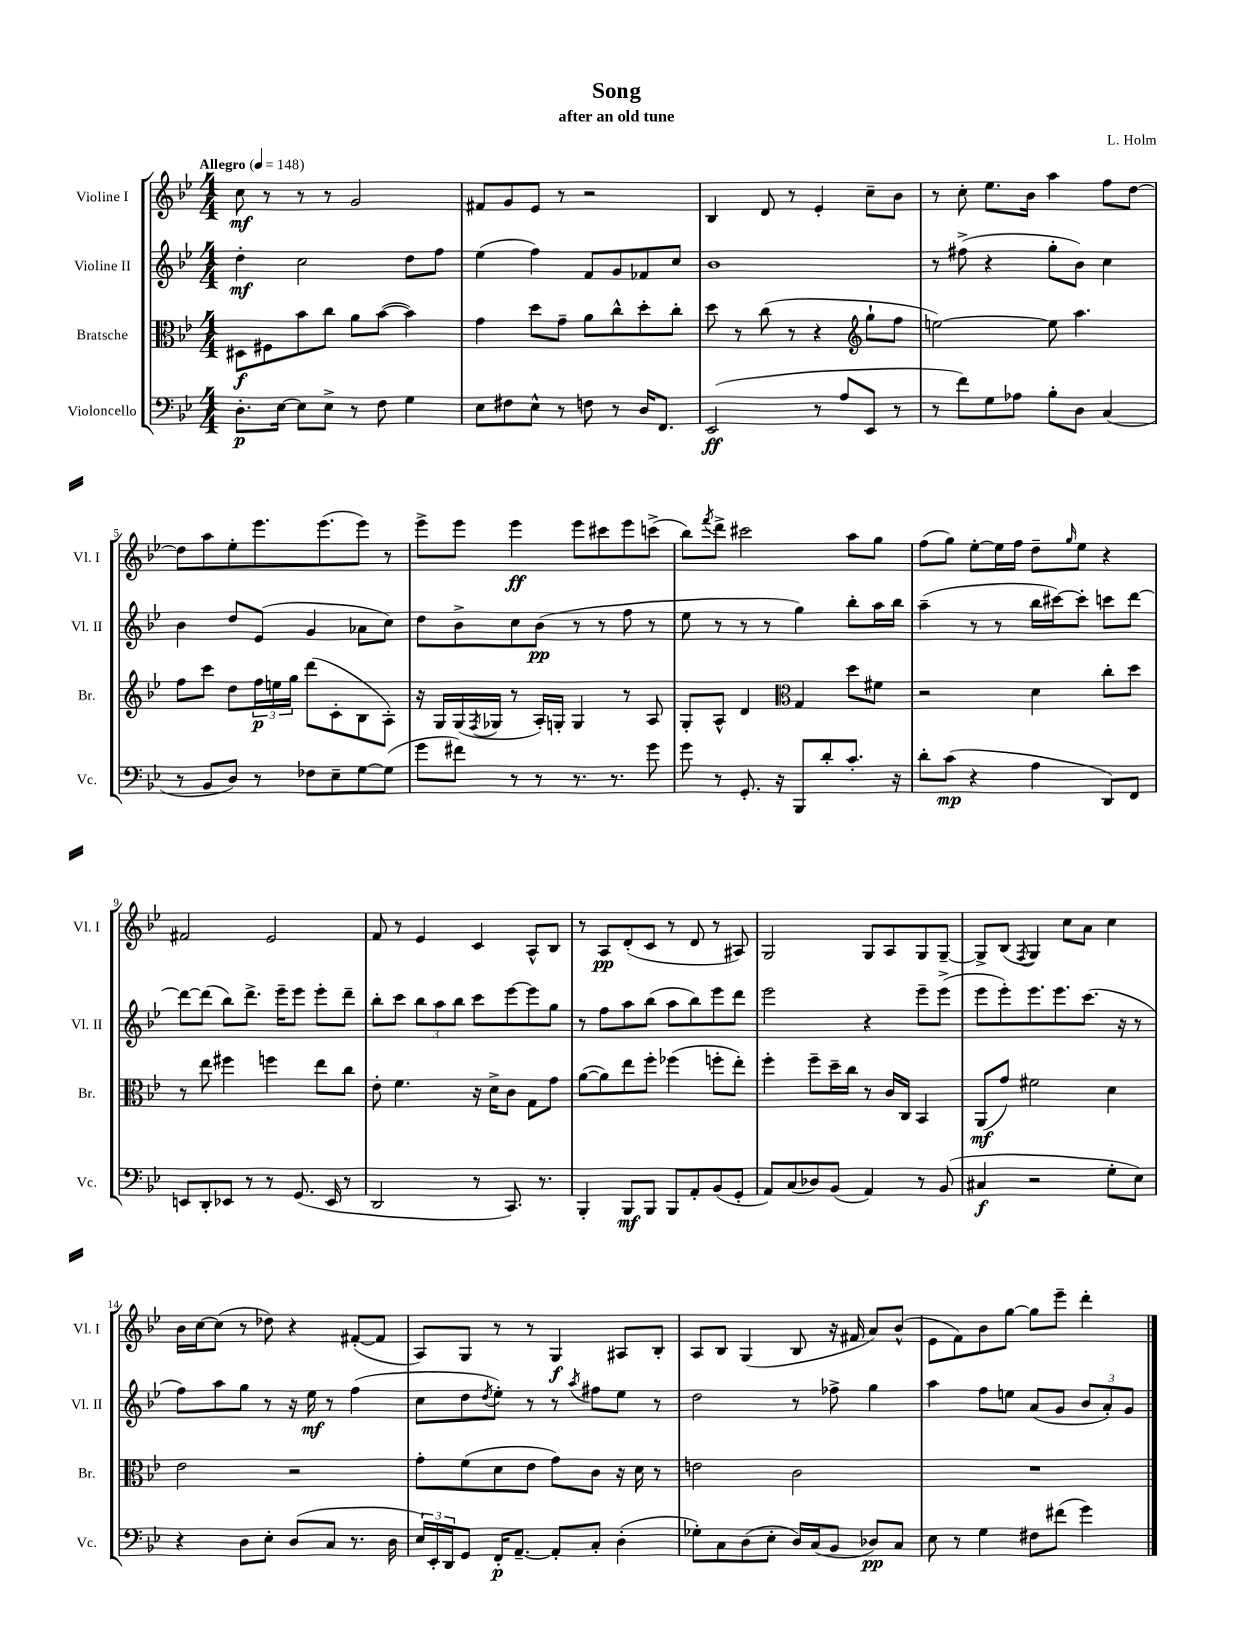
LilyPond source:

\header { title = "Song" composer = "L. Holm" subtitle = "after an old tune" }
<<
\new StaffGroup <<
\new Staff = "s0" \with { instrumentName = "Violine I" shortInstrumentName = "Vl. I" } {
    \clef treble \key bes \major \numericTimeSignature \time 4/4 \tempo "Allegro" 4 = 148
    c''8\mf r8 r8 r8 g'2 |
    fis'8 g'8 ees'8 r8 r2 |
    bes4 d'8 r8 ees'4-. c''8-- bes'8 |
    r8 c''8-. ees''8. bes'16 a''4 f''8 d''8~ |
    d''8 a''8 ees''8-. ees'''8. ees'''8.( ees'''8) r8 |
    ees'''8-> ees'''8 ees'''4\ff ees'''8 cis'''8 ees'''8 c'''8->( |
    bes''8) \acciaccatura { f'''8 } d'''8-> cis'''2 a''8 g''8 |
    f''8( g''8) ees''8~-. ees''16 f''16 d''8-- \grace { g''16 } ees''8 r4 |
    fis'2 ees'2 |
    f'8 r8 ees'4 c'4 a8-^ bes8 |
    r8 a8\pp d'8-.( c'8 r8 d'8 r8 ais8) |
    g2 g8 a8 g8 g8~-- |
    g8-> bes8( \acciaccatura { f8 } g4) c''8 a'8 c''4 |
    bes'16 c''16~ c''8( r8 des''8) r4 fis'8~-.( fis'8 |
    a8) g8 r8 r8 g4\f ais8 bes8-. |
    a8 bes8 g4( bes8 r16 fis'16 a'8) bes'8-^( |
    ees'8 f'8) bes'8 g''8~ g''8 ees'''8-- d'''4-. \bar "|." |
}
\new Staff = "s1" \with { instrumentName = "Violine II" shortInstrumentName = "Vl. II" } {
    \clef treble \key bes \major \numericTimeSignature \time 4/4
    d''4-.\mf c''2 d''8 f''8 |
    ees''4( f''4) f'8 g'8 fes'8 c''8 |
    bes'1 |
    r8 fis''8->( r4 g''8-. bes'8) c''4 |
    bes'4 d''8 ees'8( g'4 aes'8 c''8) |
    d''8 bes'8-> c''8 bes'8\pp( r8 r8 f''8 r8 |
    ees''8 r8 r8 r8 g''4) bes''8-. a''16 bes''16 |
    a''4--( r8 r8 bes''16 cis'''16~) cis'''8-. c'''8 d'''8~ |
    d'''8~ d'''8( bes''8) d'''8.-> ees'''16-- ees'''8 ees'''8-. d'''8-- |
    bes''8-. c'''8 \tuplet 3/2 { bes''8 a''8 bes''8 } c'''8 ees'''8~ ees'''8 g''8 |
    r8 f''8 a''8 bes''8( a''8 bes''8) ees'''8 d'''8 |
    ees'''2 r4 ees'''8-- ees'''8->( |
    ees'''8 ees'''8-.) ees'''8. ees'''8. c'''8.( r16 r8 |
    f''8) a''8 g''8 r8 r16 ees''16\mf r8 f''4( |
    c''8 d''8 \acciaccatura { d''8 } ees''8-.) r8 r8 \acciaccatura { a''8 } fis''8 ees''8 r8 |
    d''2 r8 fes''8-> g''4 |
    a''4 f''8 e''8 a'8( g'8 \tuplet 3/2 { bes'8 a'8-.) g'8 } \bar "|." |
}
\new Staff = "s2" \with { instrumentName = "Bratsche" shortInstrumentName = "Br." } {
    \clef alto \key bes \major \numericTimeSignature \time 4/4
    dis8\f fis8 bes'8 c''8 a'8 bes'8~( bes'4) |
    g'4 d''8 g'8-- a'8 c''8-^ d''8-. c''8-. |
    d''8 r8 c''8( r8 r4 \clef treble g''8-! f''8 |
    e''2~) e''8 a''4. |
    f''8 c'''8 d''8 \tuplet 3/2 { f''16\p e''16 g''16 } d'''8( c'8-. bes8 a8-.) |
    r16 g16 g16( \acciaccatura { f8 } ges16 r8 a16-.) g16-. g4 r8 a8 |
    g8-. a8-^ d'4 \clef alto g4 d''8 fis'8 |
    r2 d'4 c''8-. d''8 |
    r8 ees''8 fis''4 f''4 ees''8 c''8 |
    ees'8-. f'4. r16 d'16-> c'8 g8 g'8 |
    a'8~( a'8) ees''8 f''8-. fes''4( f''8-. ees''8-.) |
    f''4-. f''8-- d''16-- c''16 r8 c'16 c16 bes,4 |
    a,8\mf( g'8) fis'2 d'4 |
    ees'2 r2 |
    g'8-. f'8( d'8 ees'8 g'8) c'8 r16 d'16 r8 |
    e'2 c'2 |
    R1 \bar "|." |
}
\new Staff = "s3" \with { instrumentName = "Violoncello" shortInstrumentName = "Vc." } {
    \clef bass \key bes \major \numericTimeSignature \time 4/4
    d8.-.\p ees16~ ees8 ees8-> r8 f8 g4 |
    ees8 fis8 ees8-^ r8 f8 r8 d16 f,8. |
    ees,2\ff( r8 a8 ees,8 r8 |
    r8 f'8) g8 aes8 bes8-. d8 c4( |
    r8 bes,8 d8) r8 fes8 ees8-- g8~ g8( |
    g'8 fis'8) r8 r8 r8. r8. g'8 |
    g'8 r8 g,8.-. r16 bes,,8 d'8-. c'8.-. r16 |
    d'8-. c'8\mp( r4 a4 d,8) f,8 |
    e,8 d,8-. ees,8 r8 r8 g,8.( ees,16 r8 |
    d,2 r8 c,8.) r8. |
    bes,,4-. bes,,8\mf bes,,8 bes,,8 a,8-. bes,8( g,8-. |
    a,8) c8( des8) bes,8( a,4) r8 bes,8( |
    cis4\f r2 g8-. ees8) |
    r4 d8 ees8-. d8( c8 r8. d16 |
    \tuplet 3/2 { ees16) ees,16-. d,16 } g,8 f,16-.\p a,8.~-- a,8-. c8-. d4-.( |
    ges8-.) c8 d8( ees8-. d16) c16( bes,8 des8\pp) c8 |
    ees8 r8 g4 fis8 fis'8( g'4) \bar "|." |
}
>>
>>
